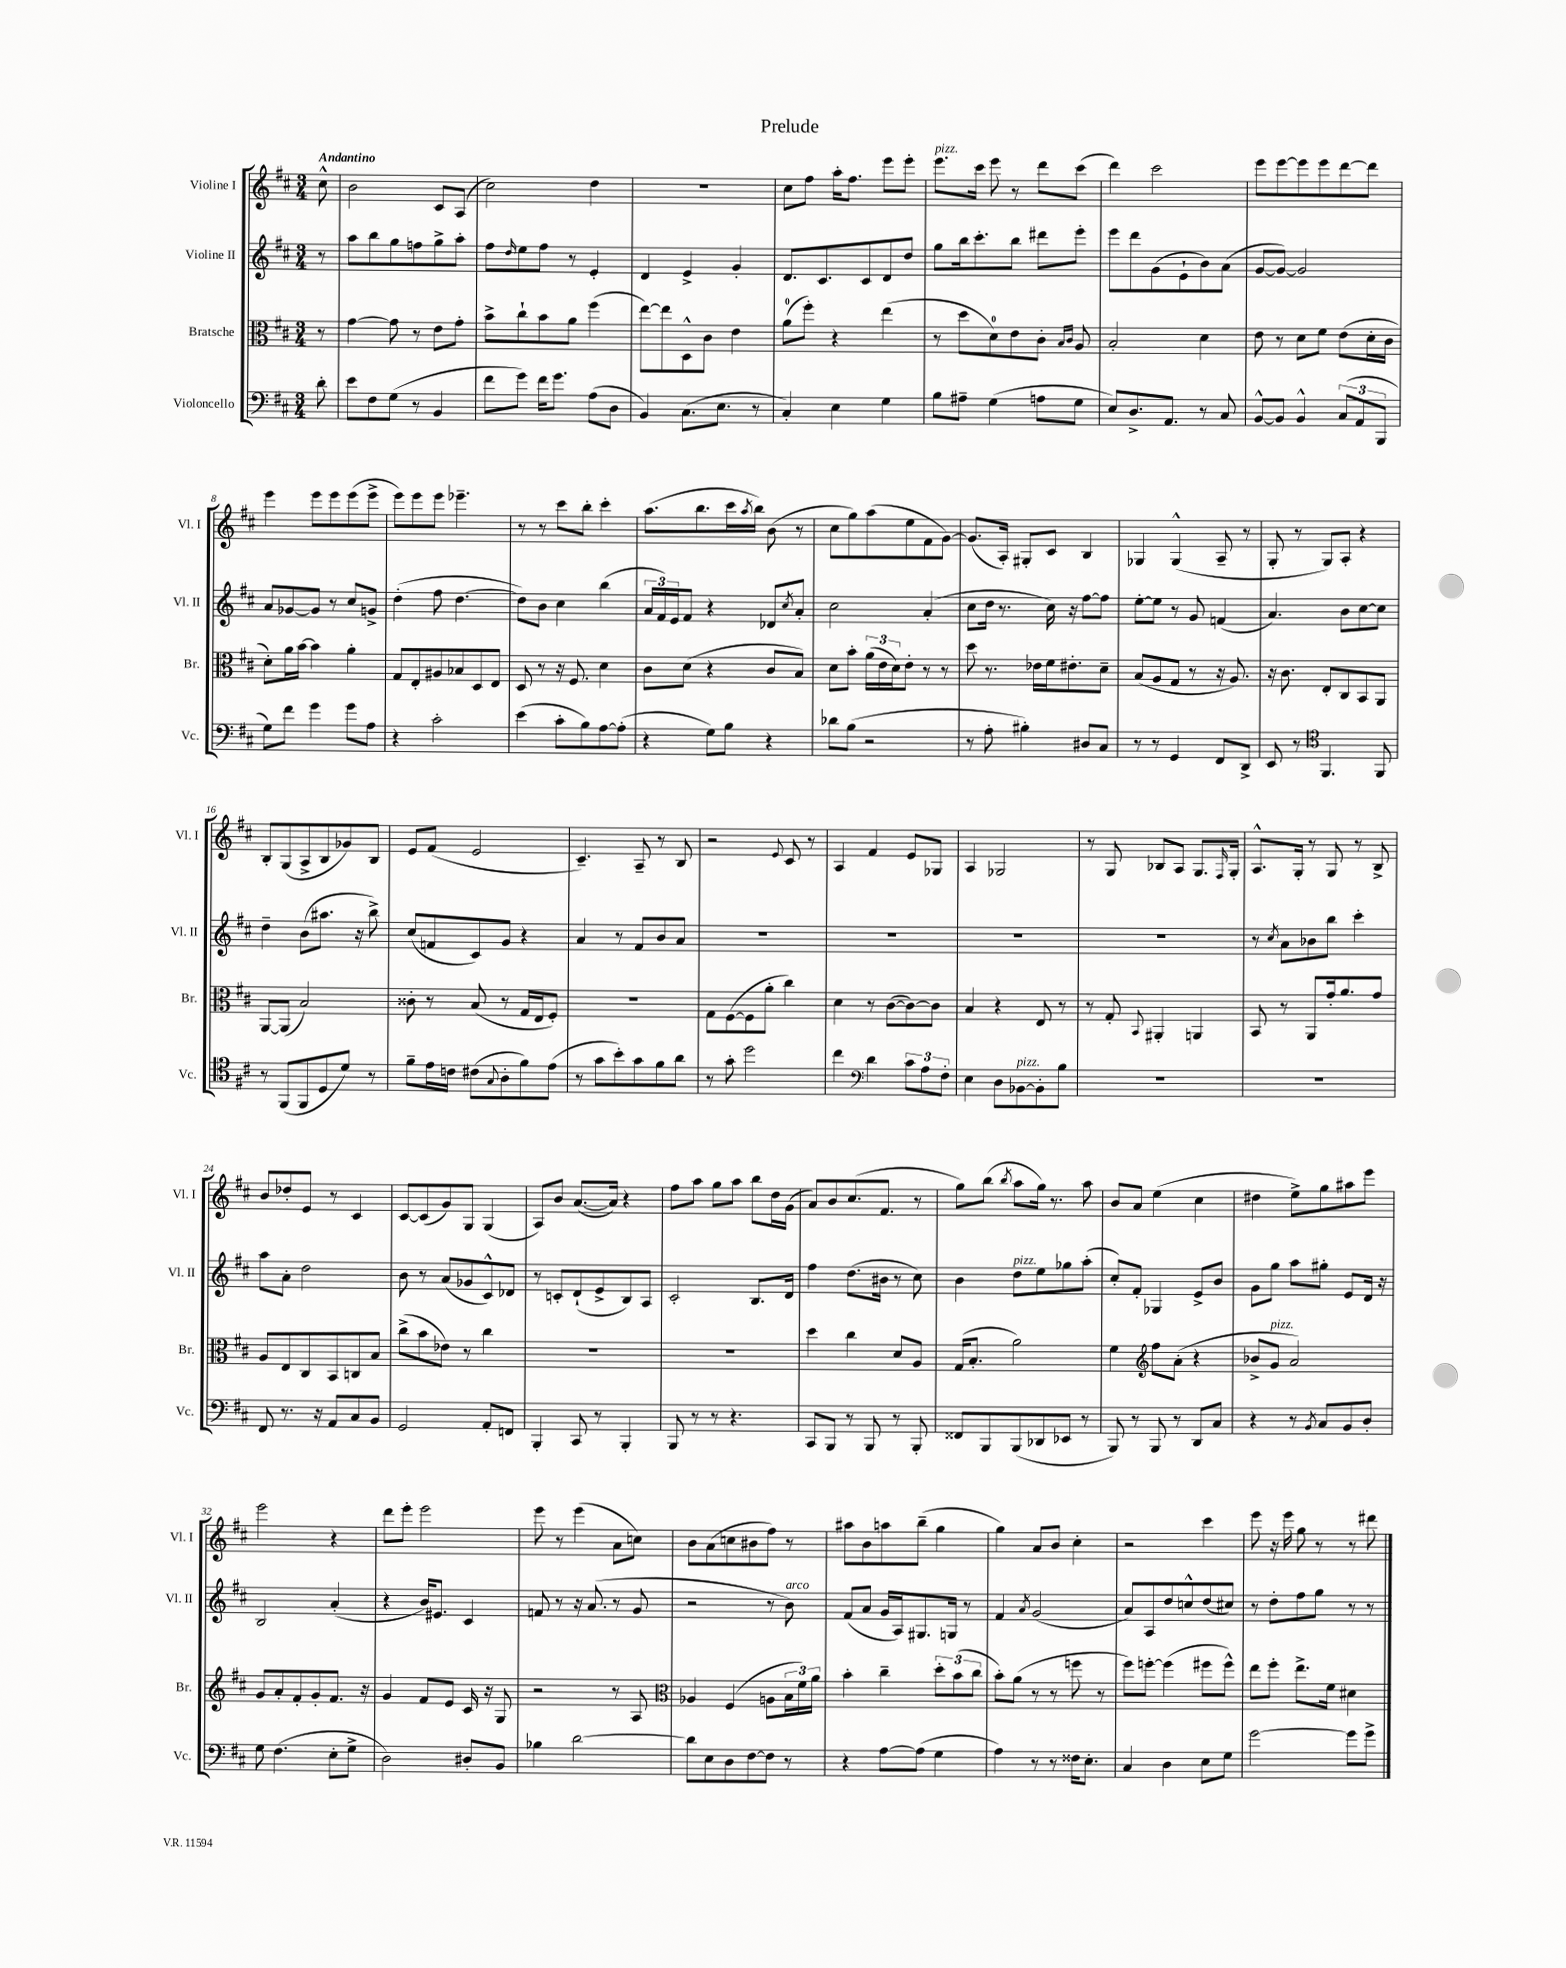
\header { title = "Prelude" }
<<
\new StaffGroup <<
\new Staff = "s0" \with { instrumentName = "Violine I" shortInstrumentName = "Vl. I" } {
    \clef treble \key d \major \numericTimeSignature \time 3/4 \partial 8 \tempo "Andantino"
    cis''8-^ |
    b'2 cis'8 a8( |
    cis''2) d''4 |
    R2. |
    cis''8 fis''8 a''16-. fis''8. e'''8 e'''8-. |
    e'''8.^\markup { \italic "pizz." } cis'''16 e'''8 r8 d'''8 cis'''8( |
    d'''4) cis'''2 |
    e'''8 e'''8~ e'''8 e'''8 d'''8~ d'''8 |
    e'''4 e'''8 e'''8 e'''8( e'''8-> |
    e'''8) e'''8 e'''8 ees'''4.-- |
    r8 r8 cis'''8 b''8-. cis'''4-. |
    a''8.( b''8. cis'''16 \acciaccatura { a''8 } b''16) b'8( r8 |
    cis''8 g''8) a''8( e''8 fis'8 g'8~) |
    g'8.( a16-.) gis8-. cis'8 b4 |
    ges4 ges4-^( a8-- r8 |
    g8-. r8 g8) a8-. r4 |
    b8-. g8( a8-> b8 ges'8) b8 |
    e'8 fis'8( e'2 |
    cis'4.--) a8-- r8 b8 |
    r2 \appoggiatura { e'8 } cis'8 r8 |
    a4 fis'4 e'8 ges8 |
    a4 ges2 |
    r8 g8 bes8 a8 g8. \grace { fis16 } g16-. |
    a8.-^ g16-. r8 g8 r8 b8-> |
    b'8 des''8-. e'8 r8 cis'4 |
    cis'8~ cis'8( g'8) g8 g4( |
    a8) b'8 a'8.~( a'16) r4 |
    fis''8 a''8 g''8 a''8 b''8 d''16 g'16( |
    a'8) b'8 cis''8.( fis'8. r8 |
    g''8) b''8( \acciaccatura { b''8 } a''8 g''16) r8. a''8 |
    b'8 a'8 e''4( cis''4 |
    dis''4 e''8->) g''8 ais''8 e'''8 |
    e'''2 r4 |
    d'''8 e'''8-. e'''2 |
    e'''8 r8 e'''4( a'8 c''8) |
    b'8 a'8( c''8 bis'8 fis''8) r8 |
    ais''8 b'8 a''8 b''8--( g''4 |
    g''4) a'8 b'8 cis''4-. |
    r2 cis'''4 |
    e'''8 r16 e'''16 g''8 r8 r8 dis'''8 \bar "|." |
}
\new Staff = "s1" \with { instrumentName = "Violine II" shortInstrumentName = "Vl. II" } {
    \clef treble \key d \major \numericTimeSignature \time 3/4 \partial 8
    r8 |
    a''8 b''8 g''8 f''8 g''8-> a''8-. |
    fis''8 \grace { d''16 } e''8 fis''8 r8 e'4-. |
    d'4 e'4-> g'4-. |
    d'8. cis'8. cis'8 d'8 d''8 |
    g''8 b''16 cis'''8.-. b''8 dis'''8 e'''8-. |
    e'''8 d'''8 g'8( e'8-! b'8) a'8( |
    g'8~ g'8~) g'2 |
    a'8 ges'8~ ges'8 r8 cis''8 g'8-> |
    d''4-.( fis''8 d''4.~ |
    d''8) b'8 cis''4 b''4( |
    \tuplet 3/2 { a'16 fis'16) e'16 } fis'8 r4 des'8 \acciaccatura { cis''8 } a'8-. |
    cis''2 a'4-.( |
    cis''8 d''16 r8. cis''16) r16 fis''8~ fis''8 |
    e''8~-. e''8 r8 g'8 f'4( |
    a'4.) b'8 cis''8~ cis''8 |
    d''4-- b'8( ais''8. r16 b''8->) |
    cis''8( f'8 cis'8) g'8 r4 |
    a'4 r8 fis'8 b'8 a'8 |
    R2. |
    R2. |
    R2. |
    R2. |
    r8 \acciaccatura { cis''8 } a'8 bes'8 b''8 cis'''4-. |
    a''8 a'8-. d''2 |
    b'8 r8 a'8( ges'8 cis'8-^) des'8 |
    r8 c'8-. d'8-!( e'8-> b8) a8 |
    cis'2-. b8. d'16 |
    fis''4 d''8.( bis'16 r8 cis''8) |
    b'4 d''8^\markup { \italic "pizz." } e''8 ges''8 a''8-.( |
    cis''8-.) fis'8-. ges4 e'8-> b'8 |
    g'8 g''8 a''8 gis''8-. e'8 d'16 r16 |
    b2 a'4-.( |
    r4 b'16) eis'8. cis'4 |
    f'8 r8 r16 a'8.( r8 g'8 |
    r2 r8 b'8^\markup { \italic "arco" }) |
    fis'8( a'8 g'16 a16) gis8. g16 r8 |
    fis'4 \acciaccatura { a'8 } g'2( |
    a'8) a8 d''8 c''8-^ d''8( cis''8) |
    r8 d''8-. fis''8 g''8 r8 r8 \bar "|." |
}
\new Staff = "s2" \with { instrumentName = "Bratsche" shortInstrumentName = "Br." } {
    \clef alto \key d \major \numericTimeSignature \time 3/4 \partial 8
    r8 |
    g'4~ g'8 r8 e'8 g'8-. |
    b'8-> cis''8-! b'8 a'8 fis''4( |
    e''8~) e''8 d8-^ cis'8 e'4 |
    a'8-0( fis''8-.) r4 e''4( |
    r8 d''8 d'8-0) e'8 cis'8-. \grace { b16 cis'16 } a8 |
    b2-. d'4 |
    e'8 r8 d'8 fis'8 e'8( d'16-. cis'16 |
    d'8-.) a'16 b'16~ b'4 a'4-. |
    g8 e8-. ais8 bes8 d8 e8 |
    d8 r8 r16 fis8. d'4 |
    cis'8 d'8( r4 cis'8 b8) |
    d'8 b'8-. \tuplet 3/2 { a'16( e'16 d'16) } e'8-. r8 r8 |
    d''8 r8. ees'16 fis'16 eis'8.-. d'8-- |
    b8( a8 g8 r8 r16 a8.) |
    r16 cis'8. e8-. cis8 b,8 a,8 |
    a,8~ a,8( b2) |
    cisis'8-. r8 b8( r8 g16 e16 fis8-.) |
    R2. |
    g8 fis8~( fis8 a'8-. cis''4) |
    d'4 r8 cis'8~( cis'8~) cis'8 |
    b4 r4 e8 r8 |
    r8 g8-. \appoggiatura { b,8 } ais,4-. a,4 |
    b,8 r8 a,8 g'16-. a'8. g'8 |
    a8 e8 cis8 b,8 c8 b8 |
    cis''8->( b'8 ees'8) r8 cis''4 |
    R2. |
    R2. |
    d''4 cis''4 d'8 a8 |
    g16( b8.-. a'2) |
    fis'4 \clef treble fis''8 a'8-.( r4 |
    bes'8-> g'8^\markup { \italic "pizz." } a'2) |
    g'8 a'8-. fis'8-. g'8-. fis'8. r16 |
    g'4 fis'8 e'8 cis'16 r16 g8 |
    r2 r8 a8 |
    \clef alto aes4 fis4( a8 \tuplet 3/2 { b16 fis'16) a'16 } |
    b'4-. cis''4-- \tuplet 3/2 { d''8-. b'8( cis''8 } |
    b'8-.) a'8( r8 r8 f''8 r8 |
    fis''8) f''8~-. f''4( fis''8 fis''8-^) |
    e''8 fis''8-. e''8.-> fis'16 dis'4 \bar "|." |
}
\new Staff = "s3" \with { instrumentName = "Violoncello" shortInstrumentName = "Vc." } {
    \clef bass \key d \major \numericTimeSignature \time 3/4 \partial 8
    d'8-. |
    e'8 fis8 g8( r8 b,4 |
    fis'8 g'8) fis'16 g'8. a8( d8 |
    b,4) cis8.( e8. r8 |
    cis4-.) e4 g4 |
    b8 ais8-- g4( a8 g8 |
    e8) d8.-> a,8. r8 cis8 |
    b,8~-^ b,8 b,4-^ \tuplet 3/2 { cis8( a,8 b,,8 } |
    g8) fis'8 g'4 g'8 a8 |
    r4 cis'2-. |
    e'4( cis'8-. b8) a8~ a8-.( |
    r4 g8) b8 r4 |
    des'8 b8( r2 |
    r8 a8-. bis4-.) dis8 cis8 |
    r8 r8 g,4 fis,8 d,8-> |
    e,8 r8 \clef tenor fis,4. fis,8 |
    r8 fis,8( fis,8 d8 d'8) r8 |
    fis'8-- e'16 c'16 cis'8( \appoggiatura { g8 } a8-. fis'8) e'8( |
    r8 g'8 b'8-.) g'8 fis'8 a'8 |
    r8 g'8-. d''2 |
    cis''4 \clef bass d'4 \tuplet 3/2 { cis'8 a8 fis8-. } |
    e4 d8 bes,8~^\markup { \italic "pizz." } bes,8-. b8 |
    R2. |
    R2. |
    fis,8 r8. r16 a,8 cis8 b,8 |
    g,2 a,8-. f,8 |
    b,,4-. cis,8 r8 b,,4-. |
    b,,8 r8 r8 r4. |
    cis,8 b,,8 r8 b,,8 r8 b,,8-. |
    fisis,8 b,,8 b,,8( des,8 ees,8 r8 |
    b,,8) r8 b,,8 r8 d,8 cis8 |
    r4 r8 \acciaccatura { b,8 } cis8 b,8 d8-. |
    g8 fis4.( e8-. g8-> |
    d2) dis8-. b,8 |
    bes4 d'2~ |
    d'8 e8 d8 fis8~ fis8 r8 |
    r4 a8~ a8( g4 |
    a4) r8 r8 fisis16 e8.-. |
    cis4 d4 e8 g8 |
    g'2~ g'8 g'8-> \bar "|." |
}
>>
>>
